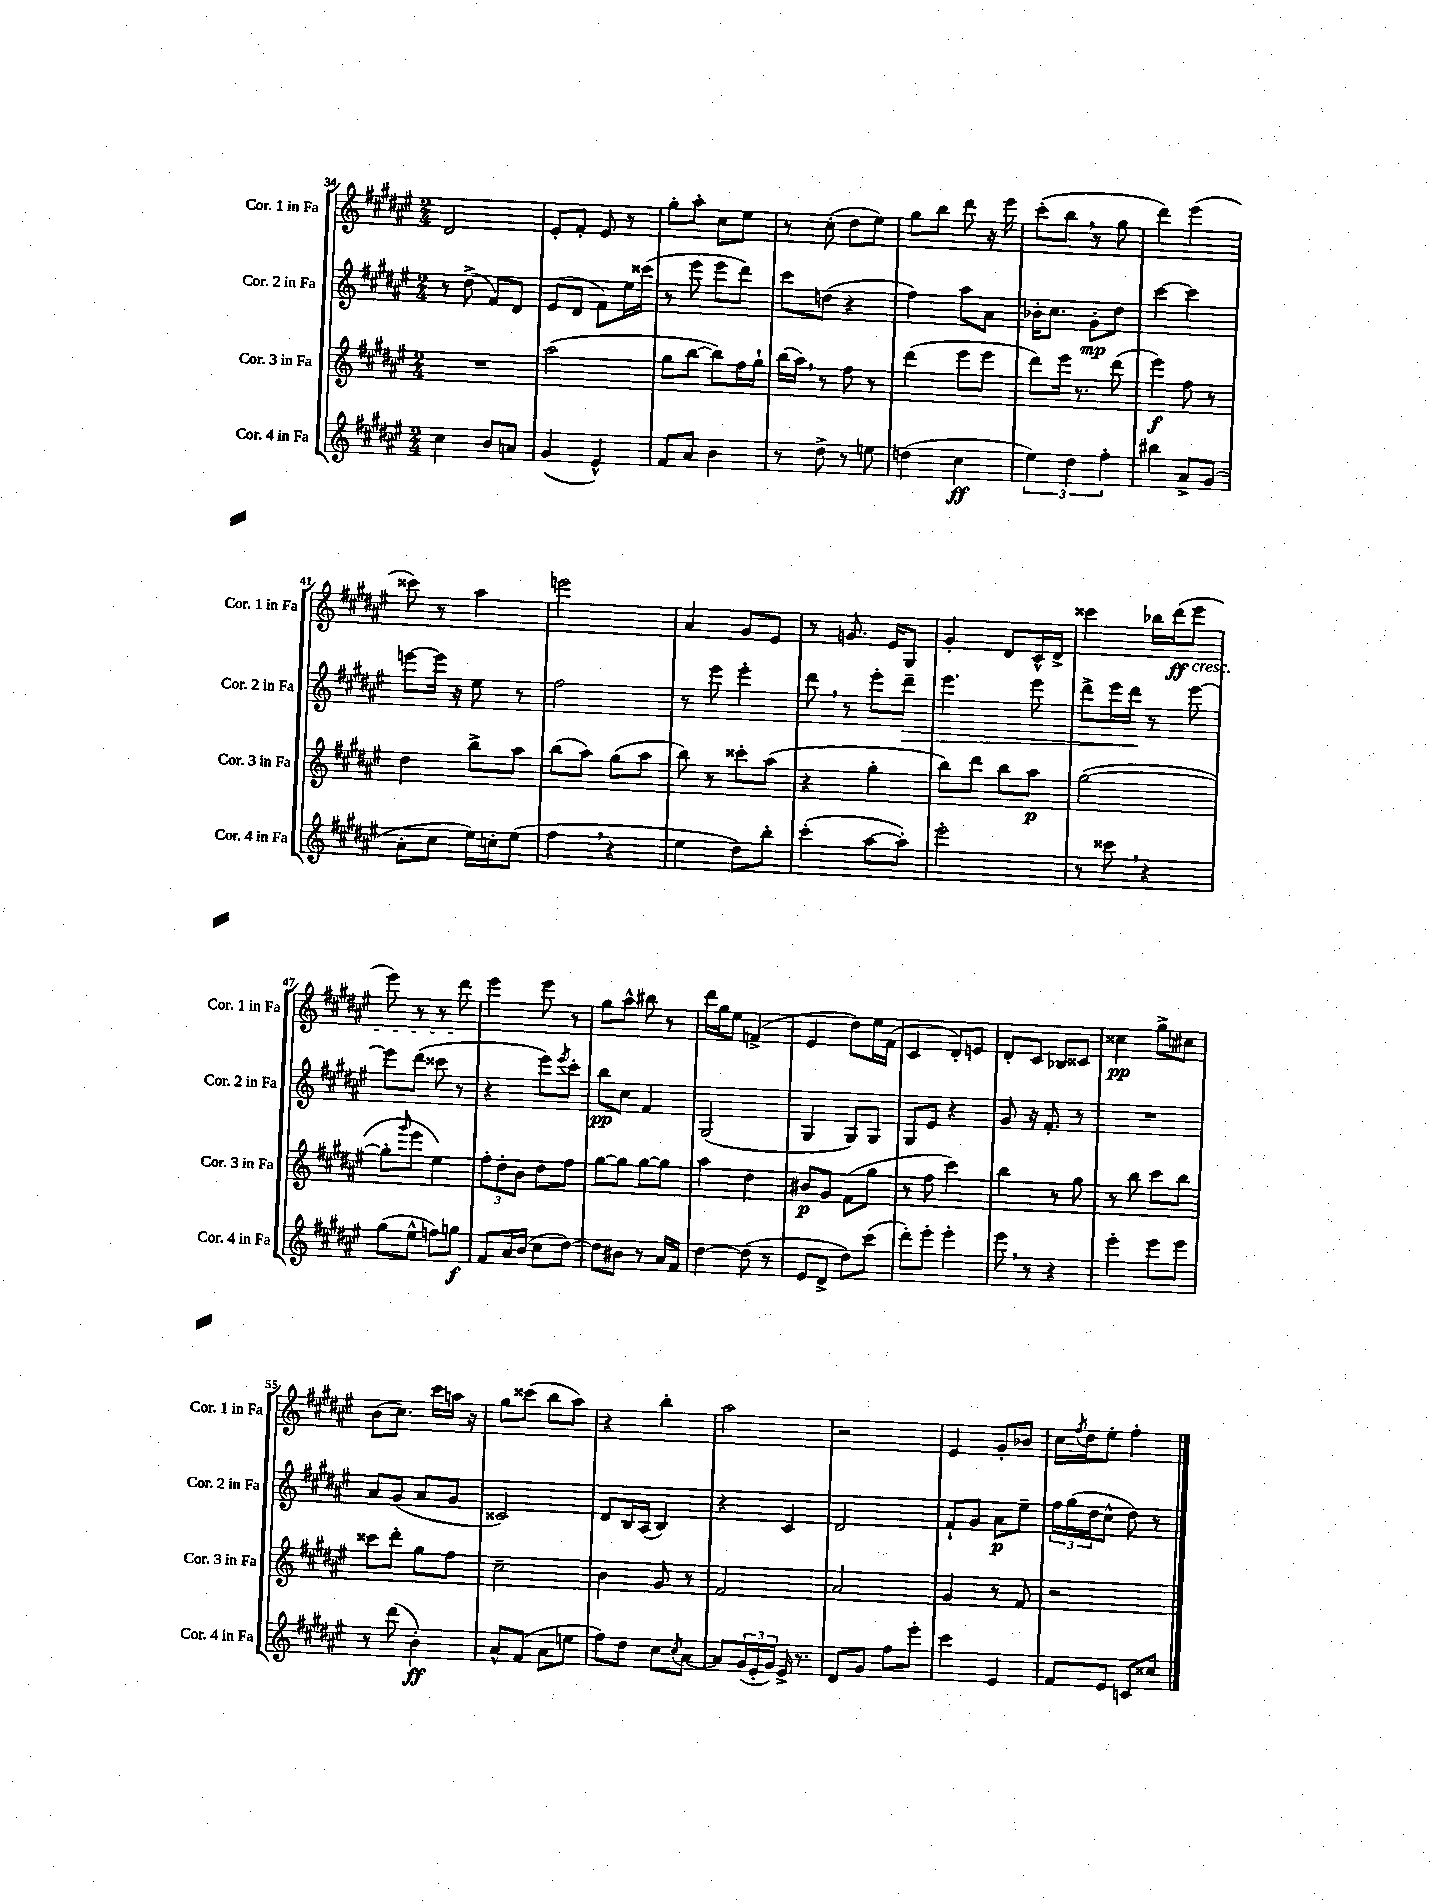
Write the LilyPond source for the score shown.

<<
\new StaffGroup <<
\new Staff = "s0" \with { instrumentName = "Cor. 1 in Fa" shortInstrumentName = "Cor. 1 in Fa" } {
    \clef treble \key fis \major \numericTimeSignature \time 2/4
    dis'2 |
    eis'8-. fis'8-. eis'8 r8 |
    gis''8-. ais''8-. cis''8 eis''8 |
    r8 cis''8-.( dis''8 eis''8) |
    gis''8 b''8 dis'''8 r16 eis'''16 |
    cis'''8-.( b''8 \breathe r8 gis''8 |
    dis'''4) eis'''4( |
    cisis'''8) r8 ais''4 |
    e'''2 |
    ais'4 gis'8 eis'8 |
    r8 g'8. eis'16 gis8 |
    gis'4-. dis'8 cis'16-^ dis'16-> |
    cisis'''4 bes''16 dis'''16\ff( eis'''8\cresc |
    eis'''8) r8 r8 dis'''8\! |
    eis'''4 eis'''8 r8 |
    gis''8 ais''8-^ bis''8 r8 |
    dis'''16 gis''16 eis''8 f'4->( |
    eis'4 dis''8) eis''16 fis'16( |
    cis'4 dis'8-.) e'8 |
    dis'8-. cis'8 bes8 cisis'8 |
    cisis''4\pp gis''8-> cis''8 |
    b'8( cis''8.) cis'''16 a''16 r16 |
    gis''8 cisis'''8( b''8 ais''8) |
    r4 b''4-. |
    ais''2 |
    r2 |
    eis'4 gis'8-. bes'8 |
    cis''16 \acciaccatura { fis''8 } dis''16 eis''8-. fis''4-. \bar "|." |
}
\new Staff = "s1" \with { instrumentName = "Cor. 2 in Fa" shortInstrumentName = "Cor. 2 in Fa" } {
    \clef treble \key fis \major \numericTimeSignature \time 2/4
    r8 dis''8->( fis'8) dis'8 |
    eis'8( dis'8 fis'8) eis''16 cisis'''16( |
    r8 eis'''8 eis'''8 dis'''8) |
    cis'''8 d''8( r4 |
    fis''4) ais''8 ais'8 |
    bes'16-. cis''8. gis'8-.\mp dis''8 |
    cis'''4~ cis'''4 |
    e'''8~ e'''16 r16 eis''8 r8 |
    fis''2 |
    r8 eis'''8 eis'''4-. |
    dis'''8 \breathe r8 eis'''8-. dis'''8--\> |
    eis'''4. eis'''8 |
    dis'''8-> eis'''16 dis'''16\! r8 eis'''8~ |
    eis'''8 dis'''8( cisis'''8 r8 |
    r4 eis'''8) \acciaccatura { eis'''8 } cis'''8-. |
    b''8\pp cis''8 fis'4 |
    gis2( |
    gis4 gis8) gis8 |
    gis8 eis'8 r4 |
    gis'8 r16 fis'8.-. r8 |
    R2 |
    ais'8 gis'8( ais'8 gis'8 |
    cisis'2) |
    dis'8 b16 ais16( b4) |
    r4 cis'4 |
    dis'2 |
    fis'8-! gis'8 ais'8\p eis''8-- |
    \tuplet 3/2 { fis''16 gis''16( dis''16 } cis''8-^ dis''8) r8 \bar "|." |
}
\new Staff = "s2" \with { instrumentName = "Cor. 3 in Fa" shortInstrumentName = "Cor. 3 in Fa" } {
    \clef treble \key fis \major \numericTimeSignature \time 2/4
    R2 |
    ais''2( |
    gis''8 b''8~ b''8) fis''16 gis''16-! |
    b''16( ais''16) \breathe r8 fis''8 r8 |
    dis'''4( eis'''8 eis'''8 |
    dis'''8) eis'''16 r8. dis'''8( |
    eis'''4\f) fis''8 r8 |
    dis''4 b''8-> ais''8 |
    b''8( ais''8) gis''8( ais''8 |
    b''8) r8 cisis'''8-. ais''8( |
    r4 gis''4-. |
    b''8) dis'''8 b''8 ais''8\p |
    gis''2~( |
    gis''8-. \grace { gis'''16 } eis'''8 eis''4) |
    \tuplet 3/2 { fis''8-. dis''8-. b'8 } dis''8 fis''8 |
    gis''8~ gis''8 gis''8~ gis''8 |
    ais''4 dis''4 |
    bis'8\p gis'8 fis'8( gis''8 |
    r8 fis''8 cis'''4) |
    b''4 r8 gis''8 |
    r8 b''8 cis'''8 b''8 |
    cisis'''8 dis'''8-. gis''8 fis''8 |
    cis''2-- |
    b'4 gis'8 r8 |
    fis'2 |
    ais'2 |
    gis'4 r8 fis'8 |
    r2 \bar "|." |
}
\new Staff = "s3" \with { instrumentName = "Cor. 4 in Fa" shortInstrumentName = "Cor. 4 in Fa" } {
    \clef treble \key fis \major \numericTimeSignature \time 2/4
    cis''4 b'8 a'8 |
    gis'4( eis'4-^) |
    fis'8 ais'8 b'4 |
    r8 dis''8-> r8 e''8 |
    d''4( cis''4\ff |
    \tuplet 3/2 { eis''4) dis''4 fis''4-. } |
    bis''4 ais'8-> gis'8( |
    ais'8-. cis''8 eis''16) c''16-. eis''8( |
    fis''4 \breathe r4 |
    eis''4 dis''8) b''8-. |
    cis'''4-.( ais''8~ ais''8-.) |
    eis'''2-. |
    r8 cisis'''8 \breathe r4 |
    gis''8( eis''8-^ f''8) g''8\f |
    fis'8 ais'16 b'16( cis''8 dis''8~) |
    dis''8 bis'8 r8 ais'16 fis'16 |
    dis''4~ dis''8( r8 |
    eis'8 dis'8-> dis''8) cis'''8( |
    dis'''8-.) eis'''8-. eis'''4-. |
    eis'''8 \breathe r8 r4 |
    eis'''4-. eis'''8 eis'''8 |
    r8 dis'''8( b'4-.\ff) |
    ais'8-^ fis'8( ais'8 e''8 |
    fis''8) dis''8 cis''8 \acciaccatura { cis''8 } ais'8~ |
    ais'8 \tuplet 3/2 { gis'16( eis'16-. gis'16) } eis'16-> r8. |
    dis'8 gis'8 fis''8 eis'''8-. |
    cis'''4 eis'4 |
    fis'8 eis'8 c'8 cisis''8 \bar "|." |
}
>>
>>
\layout { \context { \Score currentBarNumber = #34 } }
